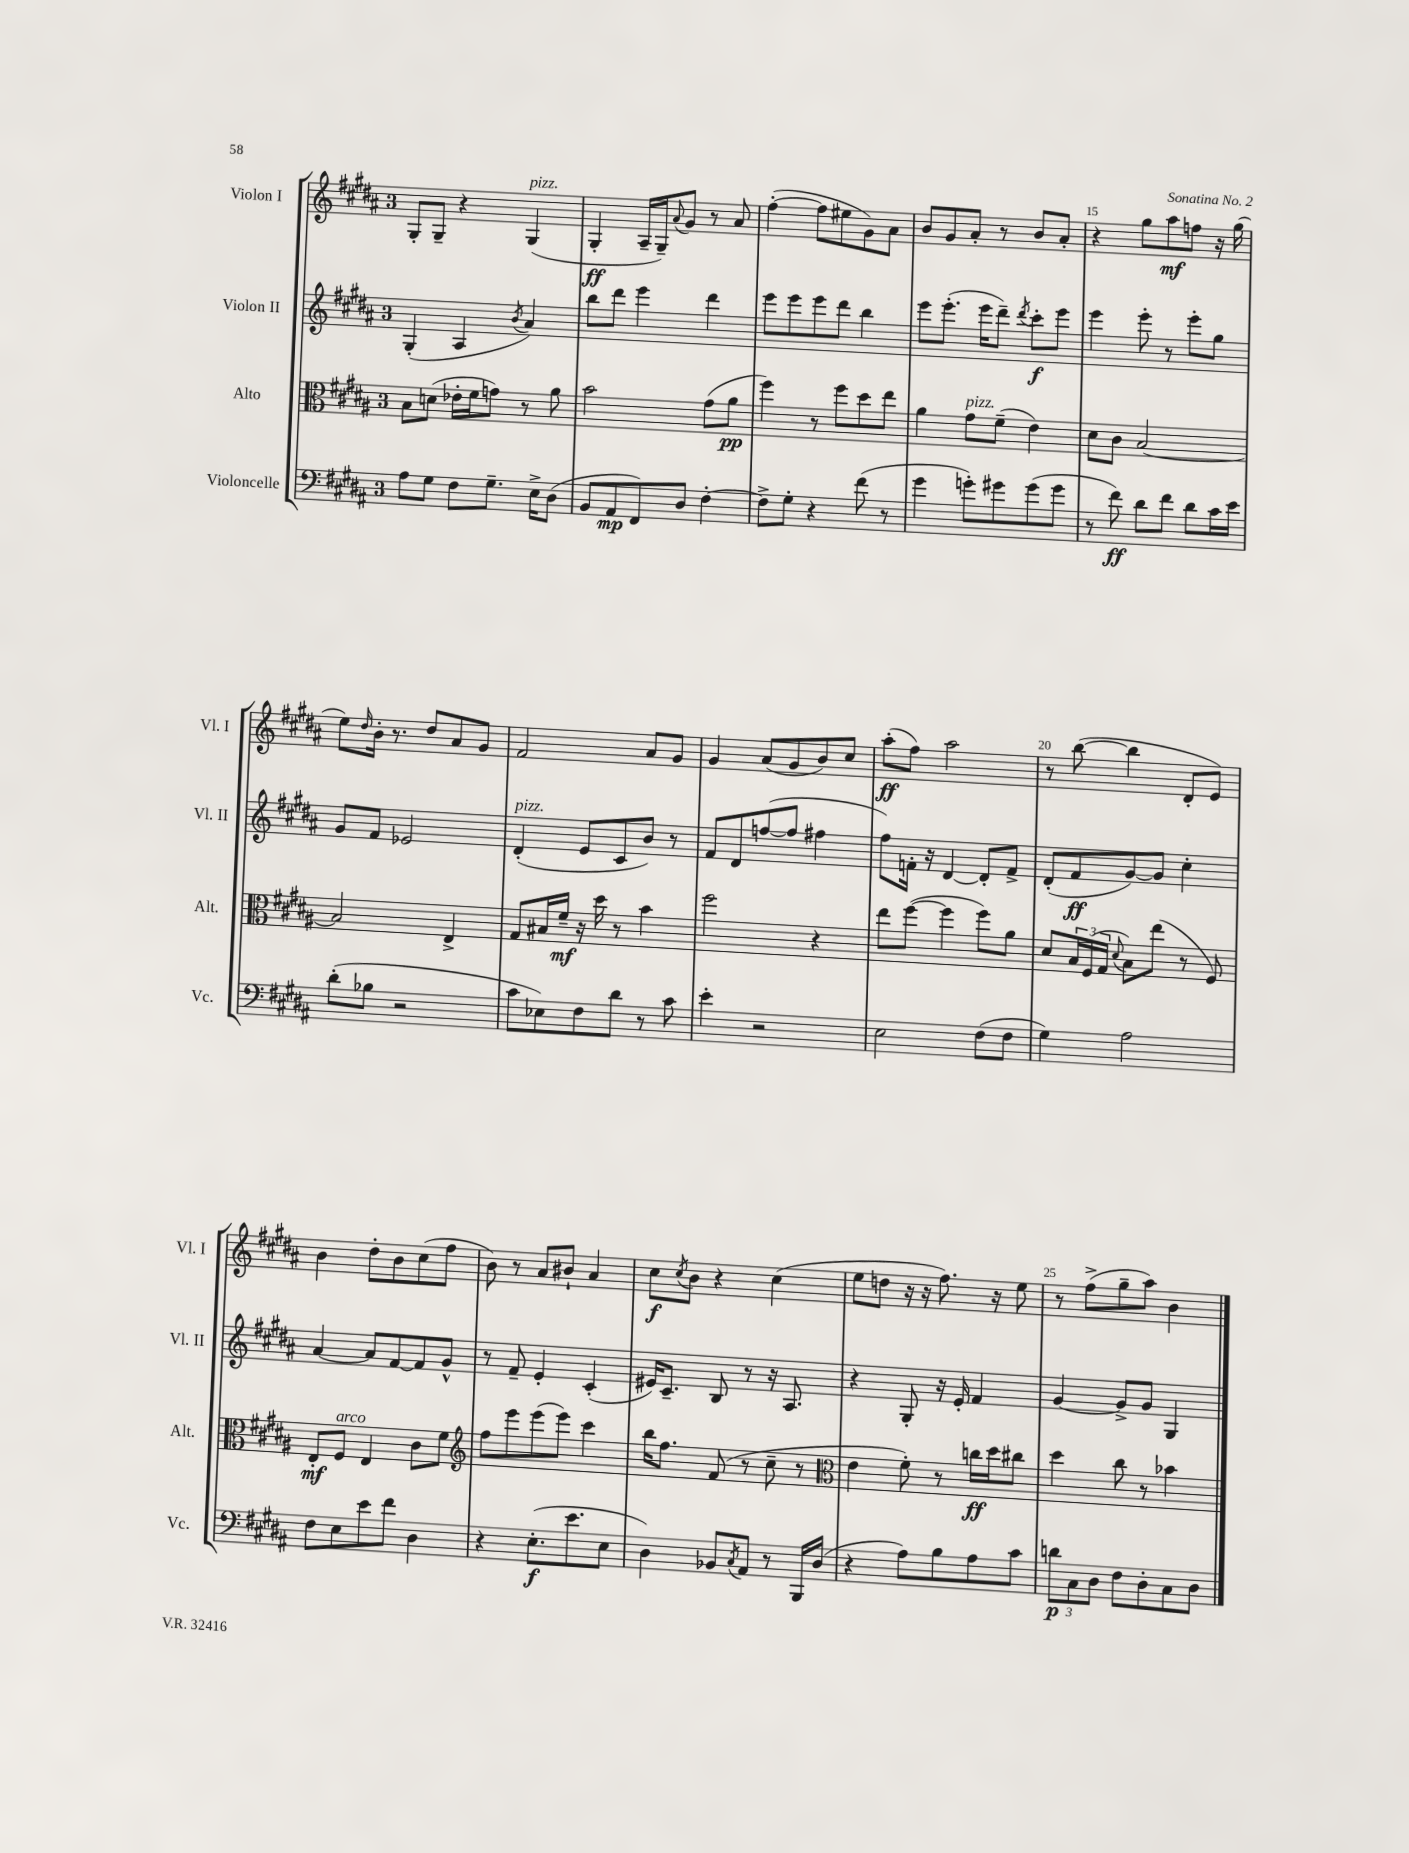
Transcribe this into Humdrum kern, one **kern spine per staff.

**kern	**dynam	**kern	**dynam	**kern	**dynam	**kern	**dynam
*part4	*part4	*part3	*part3	*part2	*part2	*part1	*part1
*staff4	*staff4	*staff3	*staff3	*staff2	*staff2	*staff1	*staff1
*I"Violoncelle	*	*I"Alto	*	*I"Violon II	*	*I"Violon I	*
*I'Vc.	*	*I'Alt.	*	*I'Vl. II	*	*I'Vl. I	*
*clefF4	*	*clefC3	*	*clefG2	*	*clefG2	*
*k[f#c#g#d#a#]	*	*k[f#c#g#d#a#]	*	*k[f#c#g#d#a#]	*	*k[f#c#g#d#a#]	*
*M3/4	*	*M3/4	*	*M3/4	*	*M3/4	*
=11	=11	=11	=11	=11	=11	=11	=11
8A#\L	.	8B\L	.	(4G#'/	.	8G#'/L	.
8G#\J	.	(8dn\J	.	.	.	8G#~/J	.
8F#\L	.	16e-X'\LL	.	4A#/	.	4r	.
.	.	16f#\J	.	.	.	.	.
8.G#~\J	.	8gn\J)	.	.	.	.	.
.	.	.	.	8qb/	.	.	.
!	!	!	!	!	!	!LO:TX:a:i:t=pizz.	!
.	.	8r	.	4a#/)	.	(4G#/	.
16E^\KL	.	.	.	.	.	.	.
(8D#\J	.	8a#\	.	.	.	.	.
=12	=12	=12	=12	=12	=12	=12	=12
8BB/L	.	2b\	.	8bb\L	.	4G#'/	ff
8AA#/	mp	.	.	8ddd#\J	.	.	.
8FF#/)	.	.	.	4eee\	.	16A#~/LL	.
.	.	.	.	.	.	16G#~/J)	.
.	.	.	.	.	.	8qqa#/	.
8D#/J	.	.	.	.	.	8g#/J	.
[4F#'\	.	(8g#\L	.	4ddd#\	.	8r	.
.	.	8a#\J	pp	.	.	8a#/	.
=13	=13	=13	=13	=13	=13	=13	=13
8F#^\L]	.	4ff#\)	.	8eee\L	.	([4ff#'\	.
8G#'\J	.	.	.	8eee\	.	.	.
4r	.	8r	.	8eee\	.	8ff#\L]	.
.	.	8ff#\L	.	8ddd#\J	.	8ee#X\	.
(8f#\	.	8dd#\	.	4bb\	.	8g#\)	.
8r	.	8ee\J	.	.	.	8a#\J	.
=14	=14	=14	=14	=14	=14	=14	=14
4g#\	.	4a#\	.	8eee\L	.	8b/L	.
.	.	.	.	(8.eee'\J	.	8g#/	.
!	!	!LO:TX:a:i:t=pizz.	!	!	!	!	!
8gn'\L)	.	8g#\L	.	.	.	8a#'/J	.
.	.	.	.	16eee\KL	.	.	.
8g#X\	.	(8f#~\J	.	8ddd#~\J)	.	8r	.
.	.	.	.	8qddd#/	.	.	.
(8g#\	.	4e\)	.	8ccc#'\L	f	8b/L	.
8g#\J	.	.	.	8eee\J	.	8a#'/J	.
=15	=15	=15	=15	=15	=15	=15	=15
8r	.	8d#\L	.	4eee\	.	4r	.
8f#\)	ff	8c#\J	.	.	.	.	.
8d#\L	.	[2B/	.	8eee'\	.	8gg#\L	.
8f#\J	.	.	.	8r	.	8aa#\	mf
8d#\L	.	.	.	8eee'\L	.	8ffn\J	.
16c#\L	.	.	.	8gg#\J	.	16r	.
16e\JJ	.	.	.	.	.	(16gg#\	.
!!LO:LB:g=z
=16	=16	=16	=16	=16	=16	=16	=16
(8d#'\L	.	2B/]	.	8g#/L	.	8ee\L)	.
.	.	.	.	.	.	16qqdd#/	.
8B-X\J	.	.	.	8f#/J	.	16b'\Jk	.
.	.	.	.	.	.	8.r	.
2r	.	.	.	2e-X/	.	.	.
.	.	.	.	.	.	8dd#/L	.
.	.	4E^/	.	.	.	8a#/	.
.	.	.	.	.	.	8g#/J	.
=17	=17	=17	=17	=17	=17	=17	=17
!	!	!	!	!LO:TX:a:i:t=pizz.	!	!	!
8c#\L	.	8G#/L	.	(4d#'/	.	2f#/	.
8E-X\)	.	16B#X/L	.	.	.	.	.
.	.	16f#~/JJ	mf	.	.	.	.
8F#\	.	16r	.	8e/L	.	.	.
.	.	16dd#\	.	.	.	.	.
8d#\J	.	8r	.	8c#/	.	.	.
8r	.	4b\	.	8b/J)	.	8a#/L	.
8c#\	.	.	.	8r	.	8g#/J	.
=18	=18	=18	=18	=18	=18	=18	=18
4e'\	.	2ff#\	.	8f#/L	.	4g#/	.
.	.	.	.	8d#/	.	.	.
2r	.	.	.	([8ffn/	.	(8a#/L	.
.	.	.	.	8ff/J]	.	8g#/	.
.	.	4r	.	4ff#X\	.	8b/)	.
.	.	.	.	.	.	8cc#/J	.
=19	=19	=19	=19	=19	=19	=19	=19
2E\	.	8ee\L	.	8ff#\L)	.	(8aa#'\L	ff
.	.	([8ff#\J	.	16fn'\Jk	.	8ff#\J)	.
.	.	.	.	16r	.	.	.
.	.	4ff#\]	.	[4d#/	.	2aa#\	.
(8F#\L	.	8ff#\L)	.	8d#'/L]	.	.	.
8F#\J	.	8a#\J	.	8f^/J	.	.	.
=20	=20	=20	=20	=20	=20	=20	=20
4G#\)	.	8d#/L	.	(8d#'/L	.	8r	.
.	.	24B/L	.	8f#/	ff	([8bb\	.
.	.	(24F#/	.	.	.	.	.
.	.	24G#/JJ	.	.	.	.	.
.	.	8qqd#/	.	.	.	.	.
2A#\	.	8B\L)	.	[8g#/)	.	4bb\]	.
.	.	(8ee\J	.	8g#/J]	.	.	.
.	.	8r	.	4cc#'\	.	8d#'/L	.
.	.	8F#/)	.	.	.	8e/J)	.
!!LO:LB:g=z
=21	=21	=21	=21	=21	=21	=21	=21
8F#\L	.	8E'/L	mf	[4a#/	.	4b\	.
!	!	!LO:TX:a:i:t=arco	!	!	!	!	!
8E\	.	8F#/J	.	.	.	.	.
8e\	.	4E/	.	8a#/L]	.	8dd#'\L	.
8f#\J	.	.	.	[8f#/	.	8b\	.
4D#\	.	8c#\L	.	8f#/]	.	(8cc#\	.
.	.	8f#\J	.	8g#^^/J	.	8ff#\J	.
=22	=22	=22	=22	=22	=22	=22	=22
*	*	*clefG2	*	*	*	*	*
4r	.	8ff#\L	.	8r	.	8b\)	.
.	.	8eee\	.	8f#~/	.	8r	.
(8.E'\L	f	(8eee\	.	4e'/	.	8a#/L	.
.	.	8eee\J)	.	.	.	8b#X`/J	.
8.e\	.	.	.	.	.	.	.
.	.	4ccc#\	.	(4c#'/	.	4a#/	.
8E\J	.	.	.	.	.	.	.
=23	=23	=23	=23	=23	=23	=23	=23
4D#\)	.	16bb\KL	.	16e#X/KL)	.	8cc#\L	f
.	.	8.ff#\J	.	8.c#~/J	.	.	.
.	.	.	.	.	.	8qcc#/	.
.	.	.	.	.	.	8b\J	.
8BB-X/L	.	(8f#/	.	8B/	.	4r	.
8qC#/	.	.	.	.	.	.	.
8AA#/J	.	8r	.	8r	.	.	.
8r	.	8cc#~\	.	16r	.	(4cc#\	.
.	.	.	.	8.A#/	.	.	.
16BBB/LL	.	8r	.	.	.	.	.
(16D#/JJ	.	.	.	.	.	.	.
=24	=24	=24	=24	=24	=24	=24	=24
*	*	*clefC3	*	*	*	*	*
4r	.	4e\	.	4r	.	8ee\L	.
.	.	.	.	.	.	8ddn\J	.
8A#\L)	.	8f#'\)	.	8G#'/	.	16r	.
.	.	.	.	.	.	16r	.
8B\	.	8r	.	16r	.	8.ff#\)	.
.	.	.	.	16e'/	.	.	.
8A#\	.	16ccn\LL	ff	4f#/	.	.	.
.	.	16dd#\J	.	.	.	16r	.
8c#\J	.	8cc#X\J	.	.	.	8ee\	.
=25	=25	=25	=25	=25	=25	=25	=25
12dn\L	p	4dd#\	.	[4g#/	.	8r	.
12C#\	.	.	.	.	.	.	.
.	.	.	.	.	.	(8ff#^\L	.
12D#\J	.	.	.	.	.	.	.
8F#\L	.	8cc#\	.	8g#^/L]	.	8gg#~\	.
8D#'\	.	8r	.	8g#/J	.	8aa#\J)	.
8C#\	.	4b-X\	.	4G#/	.	4b\	.
8D#\J	.	.	.	.	.	.	.
==	==	==	==	==	==	==	==
*-	*-	*-	*-	*-	*-	*-	*-
